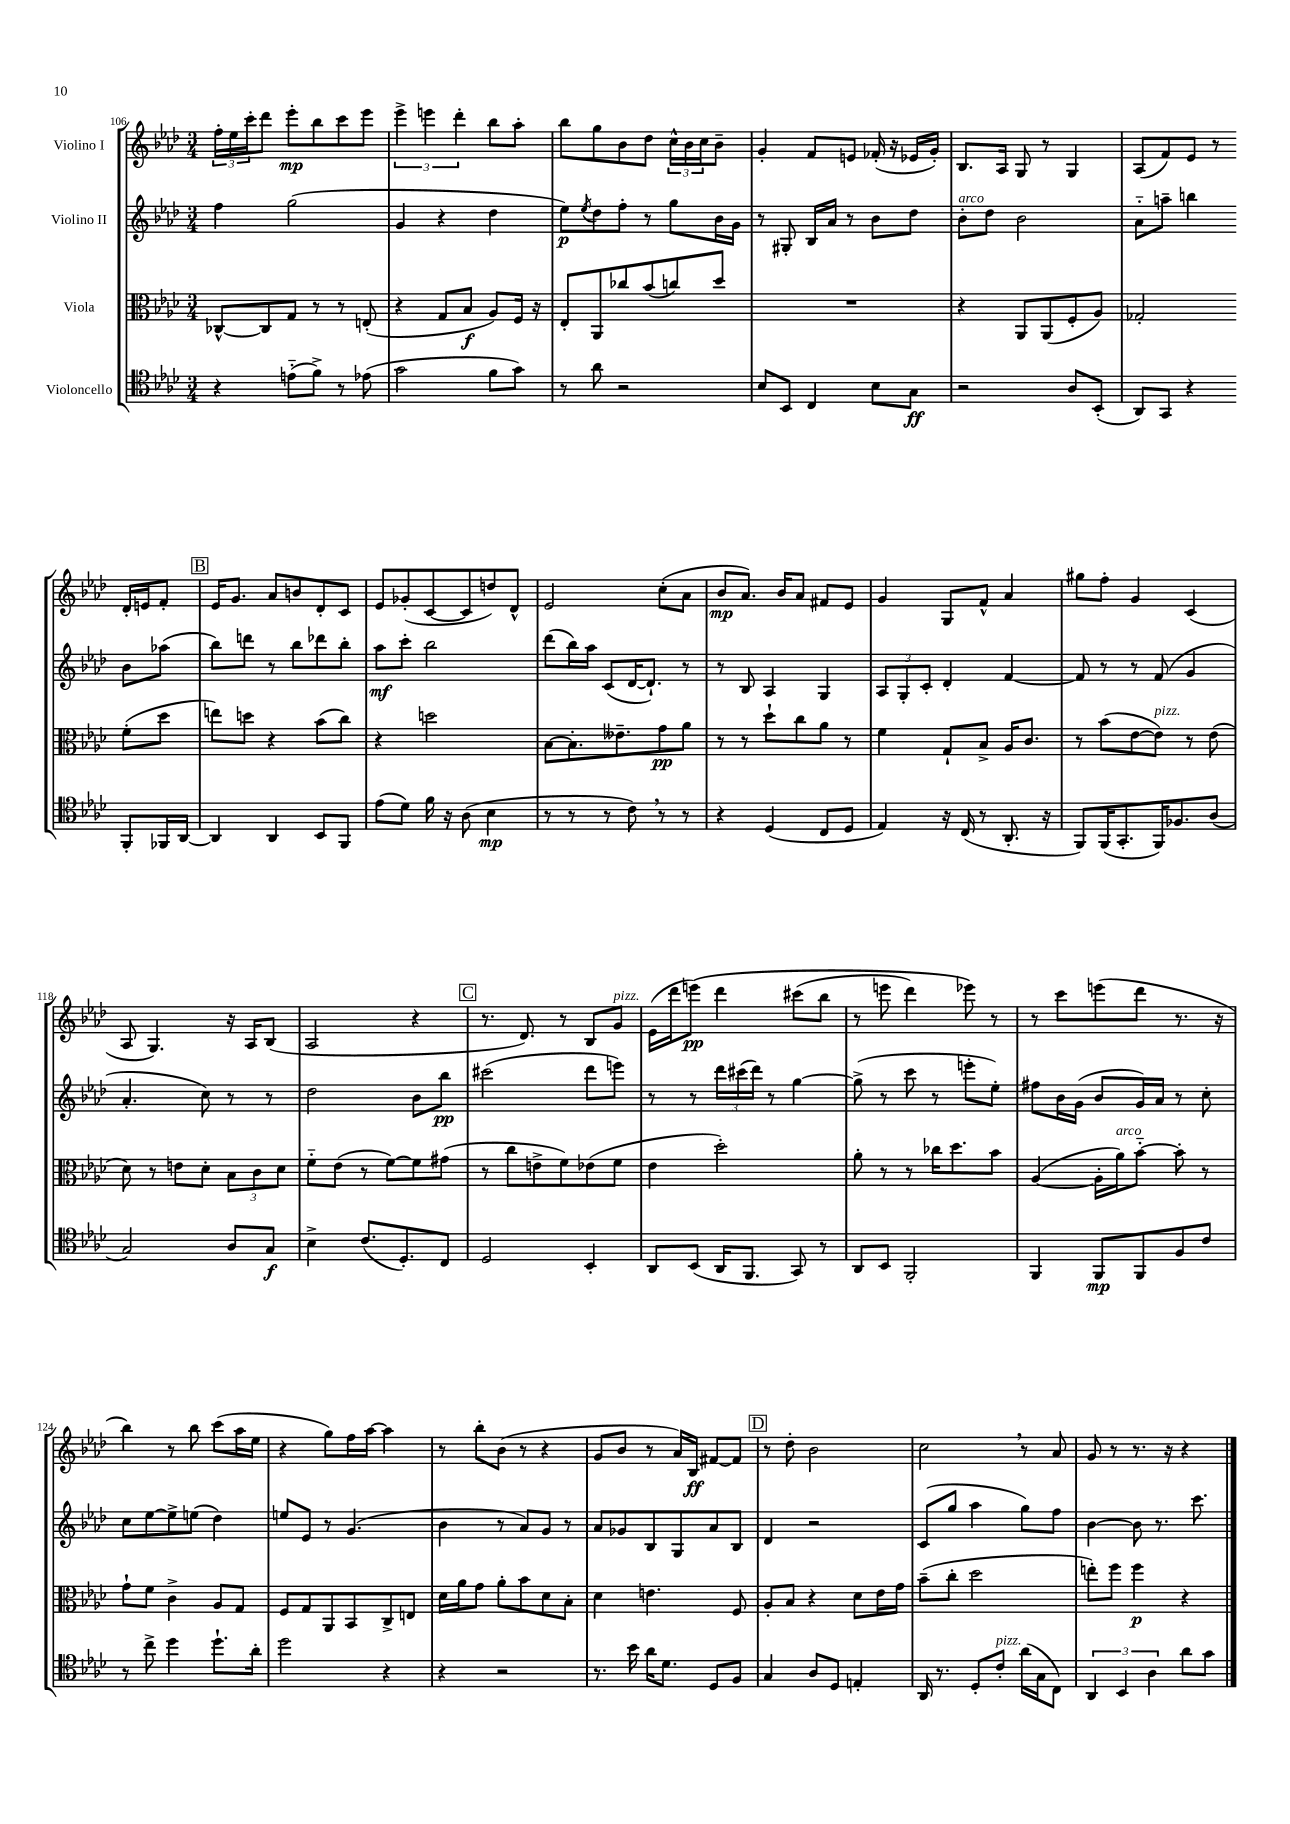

**kern	**dynam	**kern	**dynam	**kern	**dynam	**kern	**dynam
*part4	*part4	*part3	*part3	*part2	*part2	*part1	*part1
*staff4	*staff4	*staff3	*staff3	*staff2	*staff2	*staff1	*staff1
*I"Violoncello	*	*I"Viola	*	*I"Violino II	*	*I"Violino I	*
*clefC4	*	*clefC3	*	*clefG2	*	*clefG2	*
*k[b-e-a-d-]	*	*k[b-e-a-d-]	*	*k[b-e-a-d-]	*	*k[b-e-a-d-]	*
*M3/4	*	*M3/4	*	*M3/4	*	*M3/4	*
=106	=106	=106	=106	=106	=106	=106	=106
4r	.	[8C-X^^/L	.	4ff\	.	24ff'\LL	.
.	.	.	.	.	.	24ee-\	.
.	.	.	.	.	.	24ccc'\J	.
.	.	8C-/]	.	.	.	8ddd-\J	.
(8en\L	.	8G/J	.	(2gg\	.	8eee-'\L	mp
8f^\J)	.	8r	.	.	.	8bb-\	.
8r	.	8r	.	.	.	8ccc\	.
(8e-X\	.	(8En'/	.	.	.	8eee-\J	.
=107	=107	=107	=107	=107	=107	=107	=107
2g\	.	4r	.	4g/	.	6eee-^\	.
.	.	.	.	.	.	6eeen\	.
.	.	8G/L	.	4r	.	.	.
.	.	.	.	.	.	6ddd-'\	.
.	.	8B-/J	f	.	.	.	.
8f\L	.	8A-/L)	.	4dd-\	.	8bb-\L	.
8g\J)	.	16F/Jk	.	.	.	8aa-'\J	.
.	.	16r	.	.	.	.	.
=108	=108	=108	=108	=108	=108	=108	=108
8r	.	8E-'/L	.	8ee-\L)	p	8bb-\L	.
.	.	.	.	8qee-/	.	.	.
8a-\	.	8AA-/	.	8dd-\	.	8gg\	.
2r	.	8cc-X/	.	8ff'\J	.	8b-\	.
.	.	(8b-/	.	8r	.	8dd-\J	.
.	.	8ccn/)	.	8gg\L	.	24cc^^\LL	.
.	.	.	.	.	.	24b-\	.
.	.	.	.	.	.	24cc\J	.
.	.	8dd-/J	.	16b-\L	.	8b-~\J	.
.	.	.	.	16g\JJ	.	.	.
=109	=109	=109	=109	=109	=109	=109	=109
8B-/L	.	2.r	.	8r	.	4g'/	.
8BB-/J	.	.	.	8G#X'/	.	.	.
4C/	.	.	.	16B-/LL	.	8f/L	.
.	.	.	.	16a-/JJ	.	.	.
.	.	.	.	8r	.	8en/J	.
8B-\L	.	.	.	8b-\L	.	(16f-X'/	.
.	.	.	.	.	.	16r	.
8G\J	ff	.	.	8dd-\J	.	16e-X/LL	.
.	.	.	.	.	.	16g'/JJ)	.
=110	=110	=110	=110	=110	=110	=110	=110
!	!	!	!	!LO:TX:a:i:t=arco	!	!	!
2r	.	4r	.	8b-'\L	.	8.B-/L	.
.	.	.	.	8dd-\J	.	.	.
.	.	.	.	.	.	16A-/Jk	.
.	.	8AA-/L	.	2b-\	.	8G/	.
.	.	(8AA-/	.	.	.	8r	.
8A-/L	.	8F'/	.	.	.	4G/	.
(8BB-'/J	.	8A-/J)	.	.	.	.	.
=111	=111	=111	=111	=111	=111	=111	=111
8AA-/L)	.	2G-X'/	.	8a-\L	.	(8A-/L	.
8GG/J	.	.	.	8aan~\J	.	8f/)	.
4r	.	.	.	4bbn\	.	8e-/J	.
.	.	.	.	.	.	8r	.
8FF'/L	.	(8f'\L	.	8b-\L	.	16d-'/LL	.
.	.	.	.	.	.	16en/J	.
16FF-X/L	.	8dd-\J	.	(8aa-X\J	.	8f'/J	.
[16AA-/JJ	.	.	.	.	.	.	.
!!LO:LB:g=z
!!LO:REH:place=s1:t=B
=112	=112	=112	=112	=112	=112	=112	=112
4AA-/]	.	8een\L)	.	8bb-\L)	.	16e-/KL	.
.	.	.	.	.	.	8.g/J	.
.	.	8ddn\J	.	8dddn\J	.	.	.
4AA-/	.	4r	.	8r	.	8a-/L	.
.	.	.	.	8bb-\L	.	8bn/	.
8BB-/L	.	(8b-\L	.	8ddd-X\	.	8d-'/	.
8FF/J	.	8cc\J)	.	8bb-'\J	.	8c/J	.
=113	=113	=113	=113	=113	=113	=113	=113
(8e-\L	.	4r	.	8aa-\L	mf	8e-/L	.
8d-\J)	.	.	.	8ccc'\J	.	(8g-X'/	.
16f\	.	2ddn\	.	2bb-\	.	[8c/	.
16r	.	.	.	.	.	.	.
(8A-\	.	.	.	.	.	8c/]	.
4B-\	mp	.	.	.	.	8ddn/)	.
.	.	.	.	.	.	8d-^^/J	.
=114	=114	=114	=114	=114	=114	=114	=114
8r	.	[8B-\L	.	(8ddd-\L	.	2e-/	.
8r	.	8.B-'\]	.	16bb-\L)	.	.	.
.	.	.	.	16aa-\JJ	.	.	.
8r	.	.	.	(8c/L	.	.	.
.	.	8.e--X~\	.	.	.	.	.
8c,\)	.	.	.	[16d-/K	.	.	.
.	.	.	.	8.d-`/J])	.	.	.
8r	.	8g\	pp	.	.	(8cc'\L	.
8r	.	8a-\J	.	8r	.	8a-\J	.
=115	=115	=115	=115	=115	=115	=115	=115
4r	.	8r	.	8r	.	8b-/L	mp
.	.	8r	.	8B-/	.	8.a-/J)	.
(4D-/	.	8dd-`\L	.	4A-/	.	.	.
.	.	.	.	.	.	16b-/KL	.
.	.	8cc\	.	.	.	8a-/J	.
8C/L	.	8a-\J	.	4G/	.	8f#X/L	.
8D-/J	.	8r	.	.	.	8e-/J	.
=116	=116	=116	=116	=116	=116	=116	=116
4E-/)	.	4f\	.	12A-/L	.	4g/	.
.	.	.	.	12G'/	.	.	.
.	.	.	.	12c'/J	.	.	.
16r	.	8G`/L	.	4d-'/	.	8G/L	.
(16C/	.	.	.	.	.	.	.
8r	.	8B-^/J	.	.	.	8f^^/J	.
8.AA-'/	.	16A-/KL	.	[4f/	.	4a-/	.
.	.	8.c/J	.	.	.	.	.
16r	.	.	.	.	.	.	.
=117	=117	=117	=117	=117	=117	=117	=117
8FF/L)	.	8r	.	8f/]	.	8gg#X\L	.
(16FF/K	.	(8b-\L	.	8r	.	8ff'\J	.
8.GG'/	.	.	.	.	.	.	.
.	.	[8e-\	.	8r	.	4g/	.
!	!	!LO:TX:a:i:t=pizz.	!	!	!	!	!
16FF/K)	.	8e-\J])	.	(8f/	.	.	.
8.F-X/	.	.	.	.	.	.	.
.	.	8r	.	4g/	.	(4c/	.
(8A-/J	.	(8e-\	.	.	.	.	.
!!LO:LB:g=z
=118	=118	=118	=118	=118	=118	=118	=118
2G/)	.	8d-\)	.	4.a-'/	.	8A-/	.
.	.	8r	.	.	.	4.G/)	.
.	.	8en\L	.	.	.	.	.
.	.	8d-'\J	.	8cc\)	.	.	.
8A-/L	.	12B-\L	.	8r	.	16r	.
.	.	.	.	.	.	16A-/KL	.
.	.	12c\	.	.	.	.	.
8G/J	f	.	.	8r	.	(8B-/J	.
.	.	12d-\J	.	.	.	.	.
=119	=119	=119	=119	=119	=119	=119	=119
4B-^\	.	8f\L	.	2dd-\	.	2A-/	.
.	.	(8e-\J	.	.	.	.	.
(8.c/L	.	8r	.	.	.	.	.
.	.	[8f\L)	.	.	.	.	.
8.D-'/)	.	.	.	.	.	.	.
.	.	8f\]	.	8b-\L	.	4r	.
8C/J	.	(8g#X\J	.	8bb-\J	pp	.	.
!!LO:REH:place=s1:t=C
=120	=120	=120	=120	=120	=120	=120	=120
2D-/	.	8r	.	(2ccc#X\	.	8.r	.
.	.	8cc\L	.	.	.	.	.
.	.	.	.	.	.	8.d-/)	.
.	.	8en^\	.	.	.	.	.
.	.	8f\)	.	.	.	8r	.
4BB-'/	.	(8e-X\	.	8ddd-\L	.	8B-/L	.
!	!	!	!	!	!	!LO:TX:a:i:t=pizz.	!
.	.	8f\J	.	8eeen\J)	.	8g/J	.
=121	=121	=121	=121	=121	=121	=121	=121
8AA-/L	.	4e-\	.	8r	.	(16e-\LL	.
.	.	.	.	.	.	16ddd-\J	.
(8BB-/J	.	.	.	8r	.	(8eeen\J)	pp
16AA-/KL	.	2dd-'\)	.	24ddd-\LL	.	4ddd-\	.
.	.	.	.	(24ccc#X\	.	.	.
8.FF/J	.	.	.	.	.	.	.
.	.	.	.	24ddd-\JJ)	.	.	.
.	.	.	.	8r	.	.	.
8GG/)	.	.	.	[4gg\	.	(8ccc#X\L	.
8r	.	.	.	.	.	8bb-\J	.
=122	=122	=122	=122	=122	=122	=122	=122
8AA-/L	.	8a-'\	.	(8gg^\]	.	8r	.
8BB-/J	.	8r	.	8r	.	8eeen\	.
2FF'/	.	8r	.	8ccc\	.	4ddd-\)	.
.	.	16cc-X\KL	.	8r	.	.	.
.	.	8.dd-\	.	.	.	.	.
.	.	.	.	8eeen'\L	.	8eee-X\)	.
.	.	8b-\J	.	8ee-'\J)	.	8r	.
=123	=123	=123	=123	=123	=123	=123	=123
4FF/	.	([4A-/	.	8ff#X\L	.	8r	.
.	.	.	.	16b-\L	.	8ccc\L	.
.	.	.	.	(16g\JJ	.	.	.
8FF/L	mp	16A-'\LL]	.	8b-/L	.	(8eeen\	.
!	!	!LO:TX:a:i:t=arco	!	!	!	!	!
.	.	16a-\J)	.	.	.	.	.
8FF/	.	[8b-\J	.	16g/L)	.	8ddd-\J	.
.	.	.	.	16a-/JJ	.	.	.
8F/	.	8b-'\]	.	8r	.	8.r	.
8c/J	.	8r	.	8cc'\	.	.	.
.	.	.	.	.	.	16r	.
!!LO:LB:g=z
=124	=124	=124	=124	=124	=124	=124	=124
8r	.	8g`\L	.	8cc\L	.	4bb-\)	.
8cc^\	.	8f\J	.	[8ee-\	.	.	.
4dd-\	.	4c^\	.	8ee-^\]	.	8r	.
.	.	.	.	(8een\J	.	8bb-\	.
8.dd-`\L	.	8A-/L	.	4dd-\)	.	(8ccc\L	.
.	.	8G/J	.	.	.	16aa-\L	.
16a-'\Jk	.	.	.	.	.	16ee-\JJ	.
=125	=125	=125	=125	=125	=125	=125	=125
2dd-\	.	8F/L	.	8een/L	.	4r	.
.	.	8G/	.	8e-/J	.	.	.
.	.	8AA-/	.	8r	.	8gg\L)	.
.	.	8BB-/	.	(4.g/	.	16ff\L	.
.	.	.	.	.	.	[16aa-\JJ	.
4r	.	8C^/	.	.	.	4aa-\]	.
.	.	8En/J	.	.	.	.	.
=126	=126	=126	=126	=126	=126	=126	=126
4r	.	16d-\LL	.	4b-\	.	8r	.
.	.	16a-\J	.	.	.	.	.
.	.	8g\J	.	.	.	8bb-'\L	.
2r	.	8a-'\L	.	8r	.	(8b-\J	.
.	.	8b-\	.	8a-/L)	.	8r	.
.	.	8d-\	.	8g/J	.	4r	.
.	.	8B-'\J	.	8r	.	.	.
=127	=127	=127	=127	=127	=127	=127	=127
8.r	.	4d-\	.	8a-/L	.	8g/L	.
.	.	.	.	8g-X/	.	8b-/J	.
16b-\	.	.	.	.	.	.	.
16a-\KL	.	4.en\	.	8B-/	.	8r	.
8.d-\J	.	.	.	.	.	.	.
.	.	.	.	8G/	.	16a-/LL)	.
.	.	.	.	.	.	16B-/JJ	ff
8D-/L	.	.	.	8a-/	.	[8f#X/L	.
8F/J	.	8F/	.	8B-/J	.	8f#/J]	.
!!LO:REH:place=s1:t=D
=128	=128	=128	=128	=128	=128	=128	=128
4G/	.	8A-'/L	.	4d-/	.	8r	.
.	.	8B-/J	.	.	.	8dd-'\	.
8A-/L	.	4r	.	2r	.	2b-\	.
8D-/J	.	.	.	.	.	.	.
4En'/	.	8d-\L	.	.	.	.	.
.	.	16e-\L	.	.	.	.	.
.	.	16g\JJ	.	.	.	.	.
=129	=129	=129	=129	=129	=129	=129	=129
16AA-/	.	(8b-~\L	.	(8c/L	.	2cc,\	.
8.r	.	.	.	.	.	.	.
.	.	8cc'\J	.	8gg/J	.	.	.
8D-'/L	.	2dd-\	.	4aa-\	.	.	.
!LO:TX:a:i:t=pizz.	!	!	!	!	!	!	!
8c'/J	.	.	.	.	.	.	.
(16a-\LL	.	.	.	8gg\L)	.	8r	.
16G\J	.	.	.	.	.	.	.
8C\J)	.	.	.	8ff\J	.	8a-/	.
=130	=130	=130	=130	=130	=130	=130	=130
6AA-/	.	8een'\L)	.	[4b-\	.	8g/	.
.	.	8ff\J	.	.	.	8r	.
6BB-/	.	.	.	.	.	.	.
.	.	4ff\	p	8b-\]	.	8.r	.
6A-\	.	.	.	.	.	.	.
.	.	.	.	8.r	.	.	.
.	.	.	.	.	.	16r	.
8a-\L	.	4r	.	.	.	4r	.
.	.	.	.	8.ccc\	.	.	.
8g\J	.	.	.	.	.	.	.
==	==	==	==	==	==	==	==
*-	*-	*-	*-	*-	*-	*-	*-
